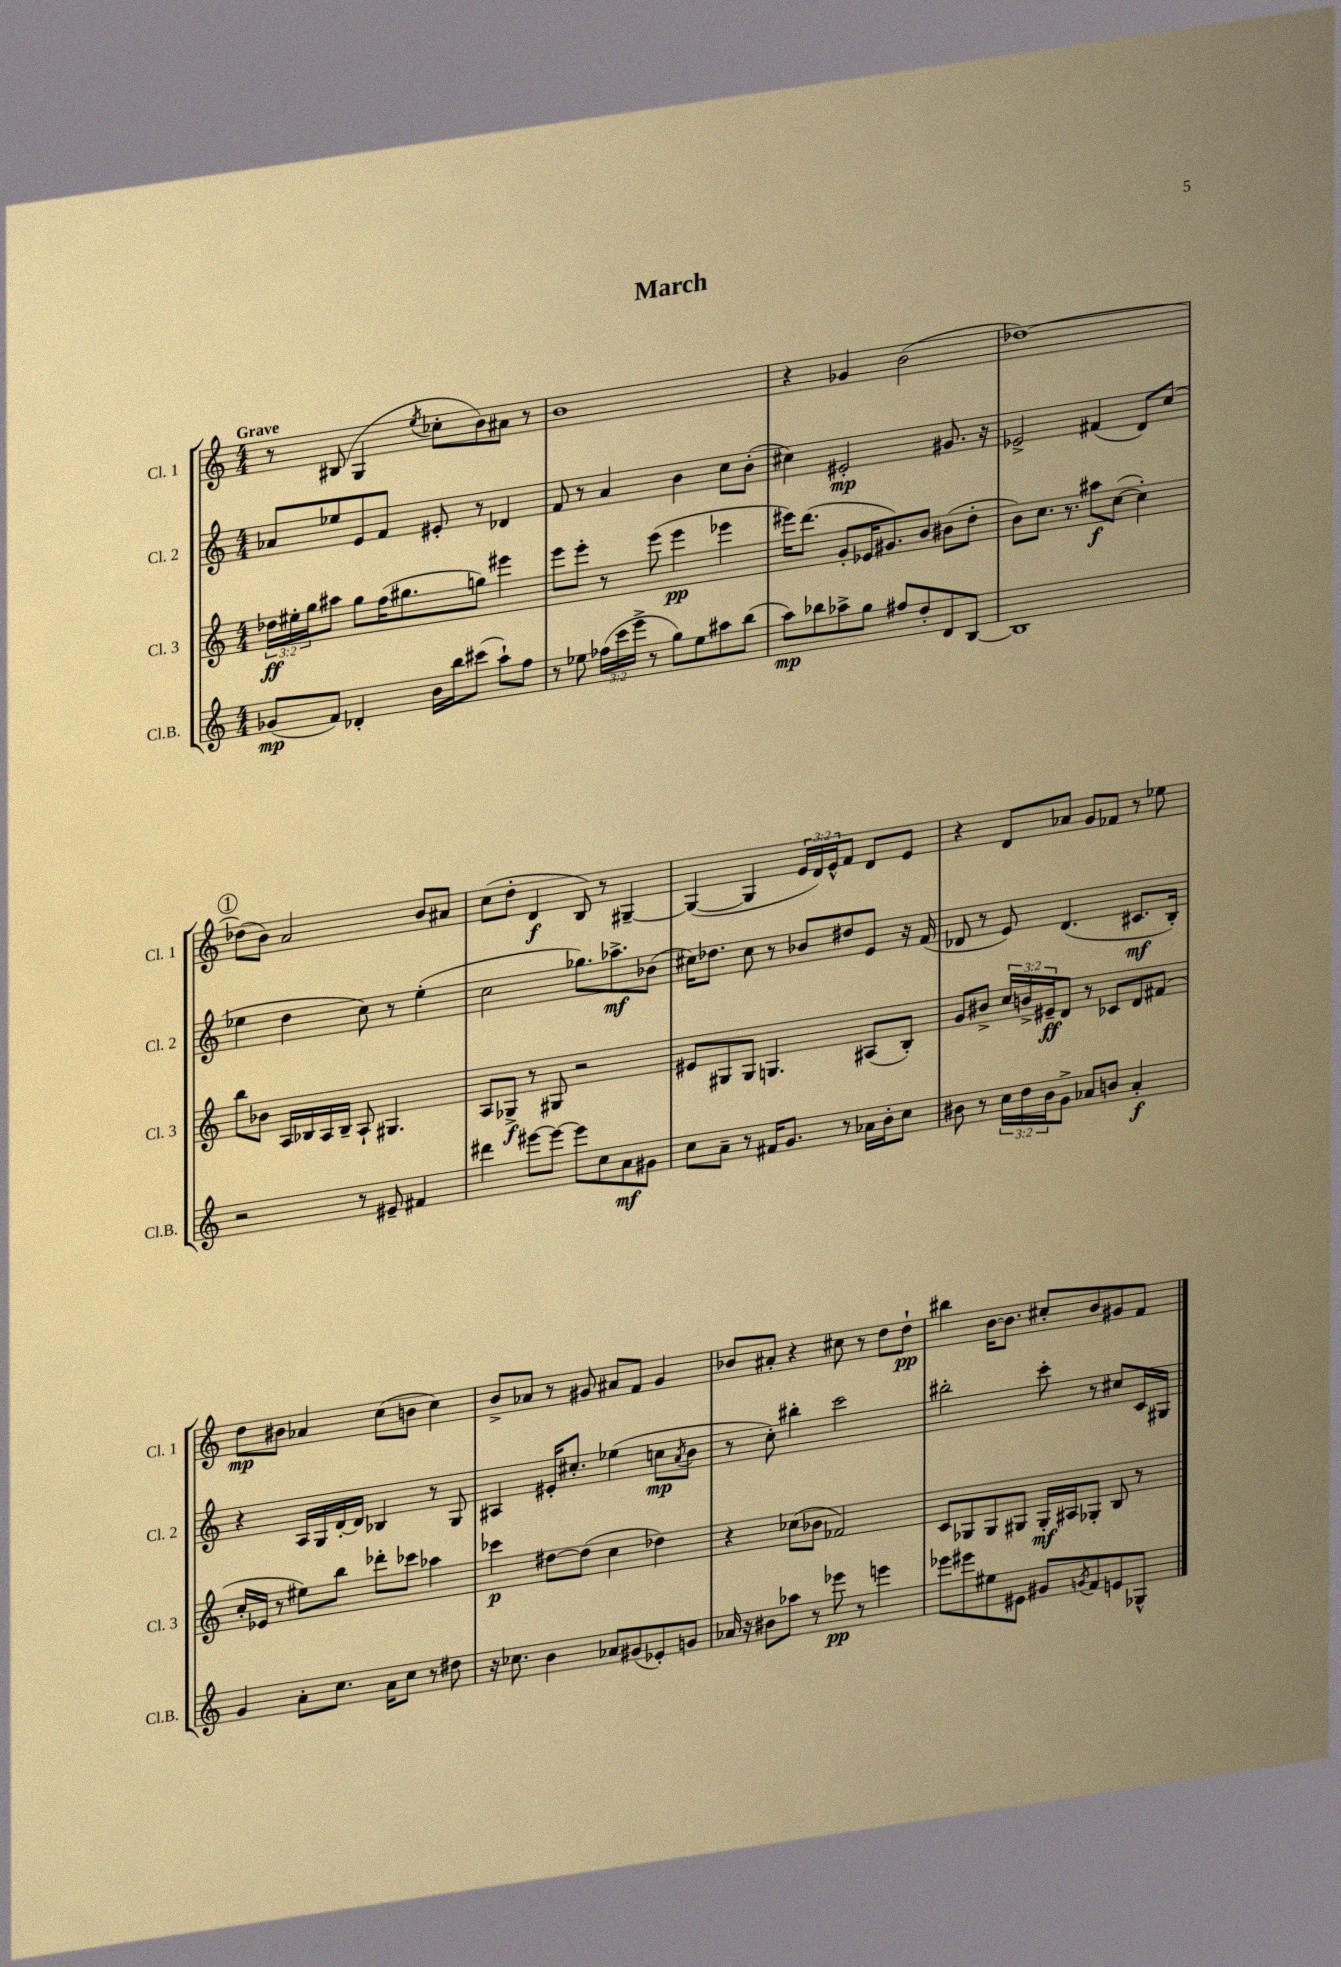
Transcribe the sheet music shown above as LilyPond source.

\header { title = "March" }
<<
\new StaffGroup <<
\new Staff = "s0" \with { instrumentName = "Cl. 1" shortInstrumentName = "Cl. 1" } {
    \clef treble \key c \major \numericTimeSignature \time 4/4 \override Staff.TupletNumber.text = #tuplet-number::calc-fraction-text \tempo "Grave"
    r8 bis8( g4 \acciaccatura { e''8 } ces''8-. b'8) ais'8 r8 |
    b'1 |
    r4 ges'4 b'2( |
    des''1~) |
    \mark \markup { \circle "1" } des''8( b'8) a'2 b'8 ais'8 |
    c''8( d''8-. d'4\f b8) r8 gis4~-- |
    gis4~( gis4 \tuplet 3/2 { e'16 d'16) e'16-^ } f'8 d'8 e'8 |
    r4 d'8 aes'8 g'8 fes'8 r8 ees''8 |
    d''8\mp bis'8 aes'4 c''8( b'8 c''4) |
    b'8-> aes'8 r8 gis'8 ais'8 f'8 gis'4 |
    bes'8 ais'8-. r4 cis''8 r8 d''8 d''8-!\pp |
    bis''4 b'16~ b'8. cis''8-. b'8 gis'8 f'8 \bar "|." |
}
\new Staff = "s1" \with { instrumentName = "Cl. 2" shortInstrumentName = "Cl. 2" } {
    \clef treble \key c \major \numericTimeSignature \time 4/4
    aes'8 ees''8 e'8 f'8 eis'8-. r8 des'4 |
    f'8 r8 a'4 b'4 c''8 b'8-.( |
    cis''4) eis'2-.\mp gis'8. r16 |
    ees'2-> fis'4( d'8) c''8( |
    \mark \markup { \circle "1" } ees''4 d''4 c''8) r8 ees''4-.( |
    c''2 ges''8.) aes''8.->\mf bes'8( |
    cis''16) des''8. cis''8 r8 bes'8 dis''8 e'8 r16 f'16( |
    des'8 r8 e'8) des'4.( cis'8.\mf b16-.) |
    r4 a16 g16 d'16~-. d'16 bes4 r8 g8 |
    ais4 eis'16-. cis''8.-. ees''4( c''8\mp \acciaccatura { a'8 } b'8 |
    r8 c''8-.) bis''4-. c'''2 |
    bis''2-. c'''8-. r8 cis''8 c'16 gis16 \bar "|." |
}
\new Staff = "s2" \with { instrumentName = "Cl. 3" shortInstrumentName = "Cl. 3" } {
    \clef treble \key c \major \numericTimeSignature \time 4/4 \override Staff.TupletNumber.text = #tuplet-number::calc-fraction-text
    \tuplet 3/2 { des''16\ff eis''16-. g''16 } ais''8 g''8 f''16( gis''8. g''8) eis'''4 |
    e'''8 e'''8-. r8 e'''8( e'''4\pp ees'''4 |
    eis'''16) d'''8.( g'8-. ees'16 gis'8.) b'8 bis'8( d''8-. |
    b'8) c''8. r8. ais''8\f c''8~( c''4-.) |
    \mark \markup { \circle "1" } b''8 bes'8 a16 bes16 a16 bes16-- a8-! gis4. |
    a8 ges8->\f r8 gis8 r2 |
    eis'8 gis8 gis8 g4. ais8( b8-.) |
    g'8 bis'8-> \tuplet 3/2 { c''16 b'16-> eis'16--\ff } d'8 r8 ces'8 d'8 fis'8( |
    c''16-. ees'16 r8 eis''8) b''8 des'''8-. ces'''8 aes''4 |
    ces'''4\p dis''8~ dis''8( c''4 des''4) |
    r4 ces''8( bes'8 fes'2) |
    c'8 ges8 ges8 gis8 gis16-.\mf ais16 ges8-. b8 r8 \bar "|." |
}
\new Staff = "s3" \with { instrumentName = "Cl.B." shortInstrumentName = "Cl.B." } {
    \clef treble \key c \major \numericTimeSignature \time 4/4 \override Staff.TupletNumber.text = #tuplet-number::calc-fraction-text
    ges'8\mp( f'8) des'4-. b'16 b''16 cis'''8( a''8-!) f''8 |
    r8 ees''8 \tuplet 3/2 { fes''16( c'''16 e'''16-> } r8 g''8) ees''8 ais''8 b''8( |
    a''8\mp) bes''8 aes''8-> g''8 fis''8 d''8-. d'8 b8~ |
    b1 |
    \mark \markup { \circle "1" } r2 r8 eis'8-- fis'4 |
    dis'''4 eis'''8~ eis'''8~ eis'''8 c''8 a'8\mf gis'8 |
    c''8 a'8-- r8 fis'16 g'8. r8 aes'16 b'16-. c''8 |
    bis'8 r8 \tuplet 3/2 { c''16 d''16 bis'16 } g'8-> aes'8 b'8 aes'4-.\f |
    g'4 a'8-. c''8. a'16 c''8 r8 dis''8 |
    r16 ces''8. b'4 aes'8 gis'8( ees'8-.) g'8 |
    aes'16 r16 bis'8 aes''8 r8 ees'''8\pp r8 e'''4 |
    ees'''8 eis'''8 eis''8 eis'8 gis'8 \acciaccatura { g'8 } f'8 e'8 ges8-^ \bar "|." |
}
>>
>>
\layout { \context { \Score \remove "Bar_number_engraver" } }
